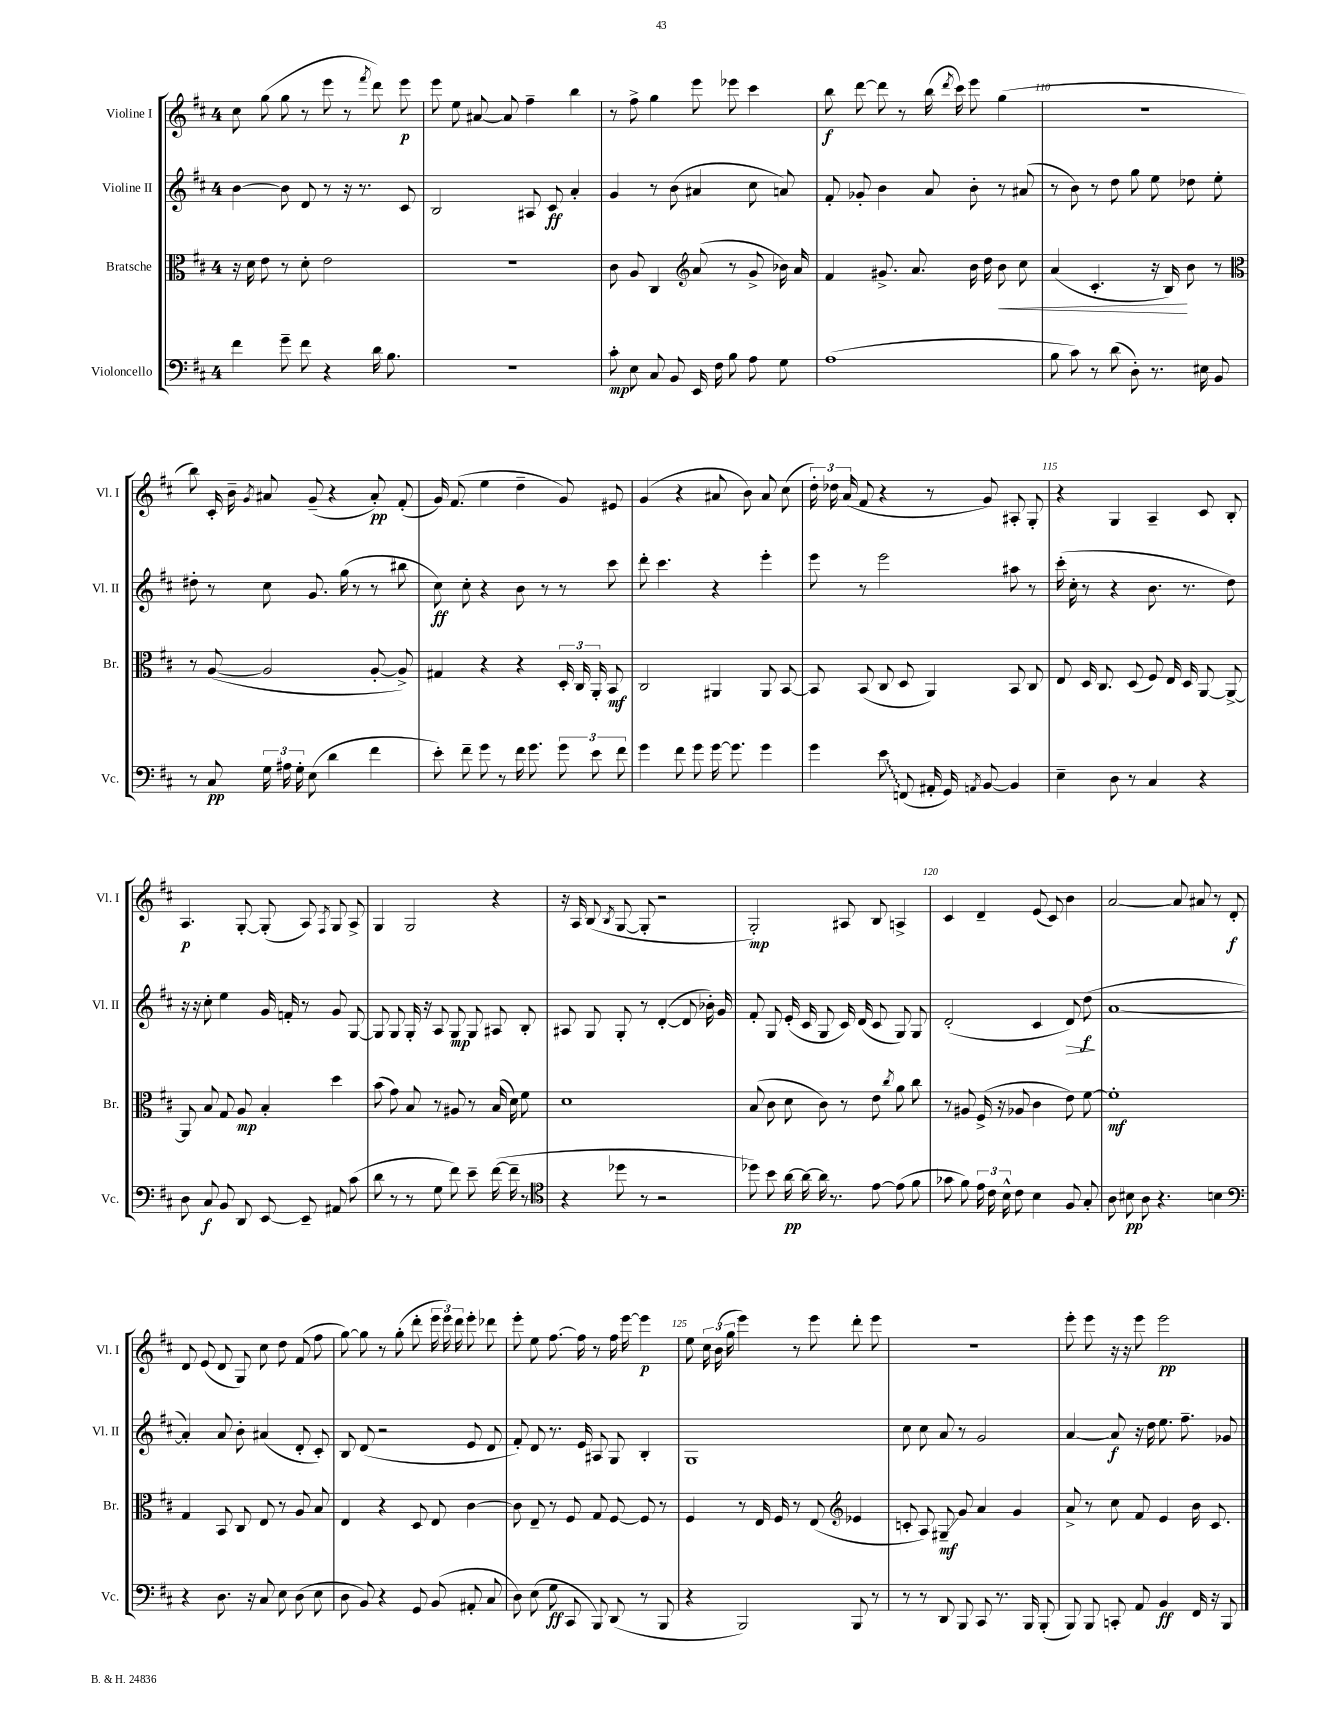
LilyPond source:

<<
\new StaffGroup <<
\new Staff = "s0" \with { instrumentName = "Violine I" shortInstrumentName = "Vl. I" } {
    \clef treble \key d \major \once \override Staff.TimeSignature.style = #'single-digit \time 4/4
    \autoBeamOff cis''8 g''8( g''8 r8 e'''8 r8 \acciaccatura { fis'''8 } d'''8) e'''8\p |
    e'''8 e''8 ais'8~ ais'8 fis''4-- b''4 |
    r8 fis''8-> g''4 e'''8 ees'''8 cis'''4 |
    b''8\f d'''8~ d'''8 r8 b''16( \acciaccatura { d'''8 } cis'''16) e'''8 g''4( |
    R1 |
    b''8) cis'16-. b'16-- \acciaccatura { g'8 } ais'8 g'8--( r4 ais'8-.\pp) fis'8-.( |
    g'16) fis'8.( e''4 d''4-- g'8) eis'8 |
    g'4( r4 ais'8 b'8) ais'8 cis''8( |
    \tuplet 3/2 { d''16-.) des''16 a'16( } fis'8 r4 r8 g'8) ais8-. g8-. |
    r4 g4 a4-- cis'8 b8-. |
    a4.\p g8~-. g8-.( a8) \acciaccatura { fis8 } g8 a8-> |
    g4 g2 r4 |
    r16 a16 b8( \acciaccatura { b8 } g8~ g8-. r2 |
    g2-.\mp) ais8 b8 a4-> |
    cis'4 d'4-- e'8( cis'8) b'4 |
    a'2~ a'8 ais'8 r8 d'8-.\f |
    d'8 e'8( d'8 g8) cis''8 d''8 fis'8( fis''8 |
    g''8~) g''8 r8 g''8-.( d'''8-. \tuplet 3/2 { e'''16 e'''16) d'''16 } e'''8-. des'''8 |
    e'''8-. e''8 fis''8.~ fis''16 r8 fis''16 e'''16~ e'''4\p |
    e''8 \tuplet 3/2 { cis''16 b'16( g''16 } e'''4) r8 e'''8 d'''8-. e'''8 |
    r1 |
    e'''8-. e'''8 r16 r16 e'''8 e'''2\pp \bar "|." |
}
\new Staff = "s1" \with { instrumentName = "Violine II" shortInstrumentName = "Vl. II" } {
    \clef treble \key d \major \once \override Staff.TimeSignature.style = #'single-digit \time 4/4
    \autoBeamOff b'4~ b'8 d'8 r8 r16 r8. cis'8 |
    b2 ais8 cis'8\ff a'4-. |
    g'4 r8 b'8( ais'4 cis''8 a'8) |
    fis'8-. ges'8-. b'4 a'8 b'8-. r8 ais'8( |
    r8 b'8) r8 d''8 g''8 e''8 des''8 e''8-. |
    dis''8-. r8 cis''8 g'8. g''16( r8 r8 bis''8 |
    cis''8\ff) cis''8-. r4 b'8 r8 r8 cis'''8 |
    d'''8-. cis'''4. r4 e'''4-. |
    e'''8 r8 e'''2 ais''8 r8 |
    cis'''16-.( cis''16-. r8 r4 b'8. r8. d''8) |
    r16 r16 cis''8-. e''4 g'16 f'16-. r8 g'8 g8~ |
    g8 g8 g16-. r16 a8 g8\mp g8 ais8 b8-. |
    ais8 g8 g8-. r8 d'4~-.( d'8 bes'16-.) g'16 |
    fis'8-. g8 e'16-.( cis'16 g8 cis'16) d'16( cis'8 g8) g8 |
    d'2-.( cis'4 d'8\>) d''8\f\!( |
    a'1~ |
    a'4-.) a'8 b'8-. ais'4( d'8-. cis'8-.) |
    b8 d'8( r2 e'8 d'8 |
    fis'8-.) d'8 r8. e'16 ais8 g8 b4-. |
    g1 |
    cis''8 cis''8 a'8 r8 g'2 |
    a'4~ a'8\f r16 d''16 e''8. fis''8.-- ges'8 \bar "|." |
}
\new Staff = "s2" \with { instrumentName = "Bratsche" shortInstrumentName = "Br." } {
    \clef alto \key d \major \once \override Staff.TimeSignature.style = #'single-digit \time 4/4
    \autoBeamOff r16 d'16 e'8 r8 d'8-. e'2 |
    R1 |
    cis'8 a8 cis4 \clef treble a'8( r8 g'8-> bes'16) a'16 |
    fis'4 gis'8.-> a'8. b'16 d''16 b'8\< cis''8 |
    a'4( cis'4.-. r16 b16\!) b'8 r8 |
    \clef alto r8 a8~( a2 a8~-. a8->) |
    gis4 r4 r4 \tuplet 3/2 { d16-. cis16 a,16-. } b,8\mf |
    cis2 ais,4 ais,8 b,8~ |
    b,8 b,8( cis8 d8 a,4) b,8 cis8 |
    e8 d16 cis8. d8( fis8) e16 d16 a,8~ a,8~-> |
    a,8 b8 g8 a8\mp b4-. d''4 |
    b'8( g'8) b8 r8 ais8 r8 b16( d'16) fis'8 |
    d'1 |
    b8( cis'8 d'8 cis'8) r8 e'8 \acciaccatura { cis''8 } a'8 cis''8 |
    r8 ais8 fis16->( r16 aes8 cis'4 e'8) fis'8~ |
    fis'1-.\mf |
    g4 b,8 cis8 e8 r8 a8 b8 |
    e4 r4 d8 e8 cis'4~ |
    cis'8 e8-- r8 fis8 g8 fis8~ fis8 r8 |
    fis4 r8 e16 fis16 r8 e8( \clef treble ees'4 |
    c'8-. a8) gis8--\glissando\mf g'8 a'4 g'4 |
    a'8-> r8 cis''8 fis'8 e'4 b'16 cis'8. \bar "|." |
}
\new Staff = "s3" \with { instrumentName = "Violoncello" shortInstrumentName = "Vc." } {
    \clef bass \key d \major \once \override Staff.TimeSignature.style = #'single-digit \time 4/4
    \autoBeamOff fis'4 g'8-- fis'8 r4 d'16 b8. |
    R1 |
    cis'8-.\mp e8 cis8 b,8 e,16 fis16 b8 a8 g8 |
    a1( |
    b8 cis'8) r8 d'8( d8-.) r8. eis16 b,8 |
    r8 cis8\pp \tuplet 3/2 { g16 ais16 g16-. } e8( d'4 fis'4 |
    e'8-.) fis'8-- g'8 r8 fis'16 g'8. \tuplet 3/2 { g'8 e'8 fis'8 } |
    g'4 fis'8 g'8 g'16~ g'8. g'4 |
    g'4 \once \override Glissando.style = #'zigzag e'8\glissando f,8( ais,16-. g,16) \acciaccatura { a,8 } b,8~ b,4 |
    e4-- d8 r8 cis4 r4 |
    d8 cis8\f b,8 d,8 e,8~ e,8-- ais,8 cis'8( |
    d'8 r8 r8 g8 fis'8) e'8-- fis'16~( fis'16-- r8 |
    \clef tenor r4 des''8 r8 r2 |
    des''8) b'8 a'16~\pp a'16~ a'16 r8. e'8~ e'8( fis'8 |
    ges'8 fis'8) \tuplet 3/2 { e'16 cis'16 b16-^ } cis'8 b4 fis8 g8-. |
    a8 bis8\pp a8 r4. b4 |
    \clef bass r4 d8. r16 cis8 e8 d8( e8 |
    d8 b,8) r4 g,8 b,8( ais,8-. cis8 |
    d8) e8( g8\ff cis,8 b,,8) d,8( r8 b,,8 |
    r4 b,,2) b,,8 r8 |
    r8 r8 d,8 b,,8 cis,8 r8. b,,16 b,,8-.( |
    b,,8) b,,8 c,8-. a,8 b,4\ff fis,16 r16 b,,8 \bar "|." |
}
>>
>>
\layout { \context { \Score currentBarNumber = #106 \override BarNumber.break-visibility = ##(#f #t #t) barNumberVisibility = #(every-nth-bar-number-visible 5) } }
